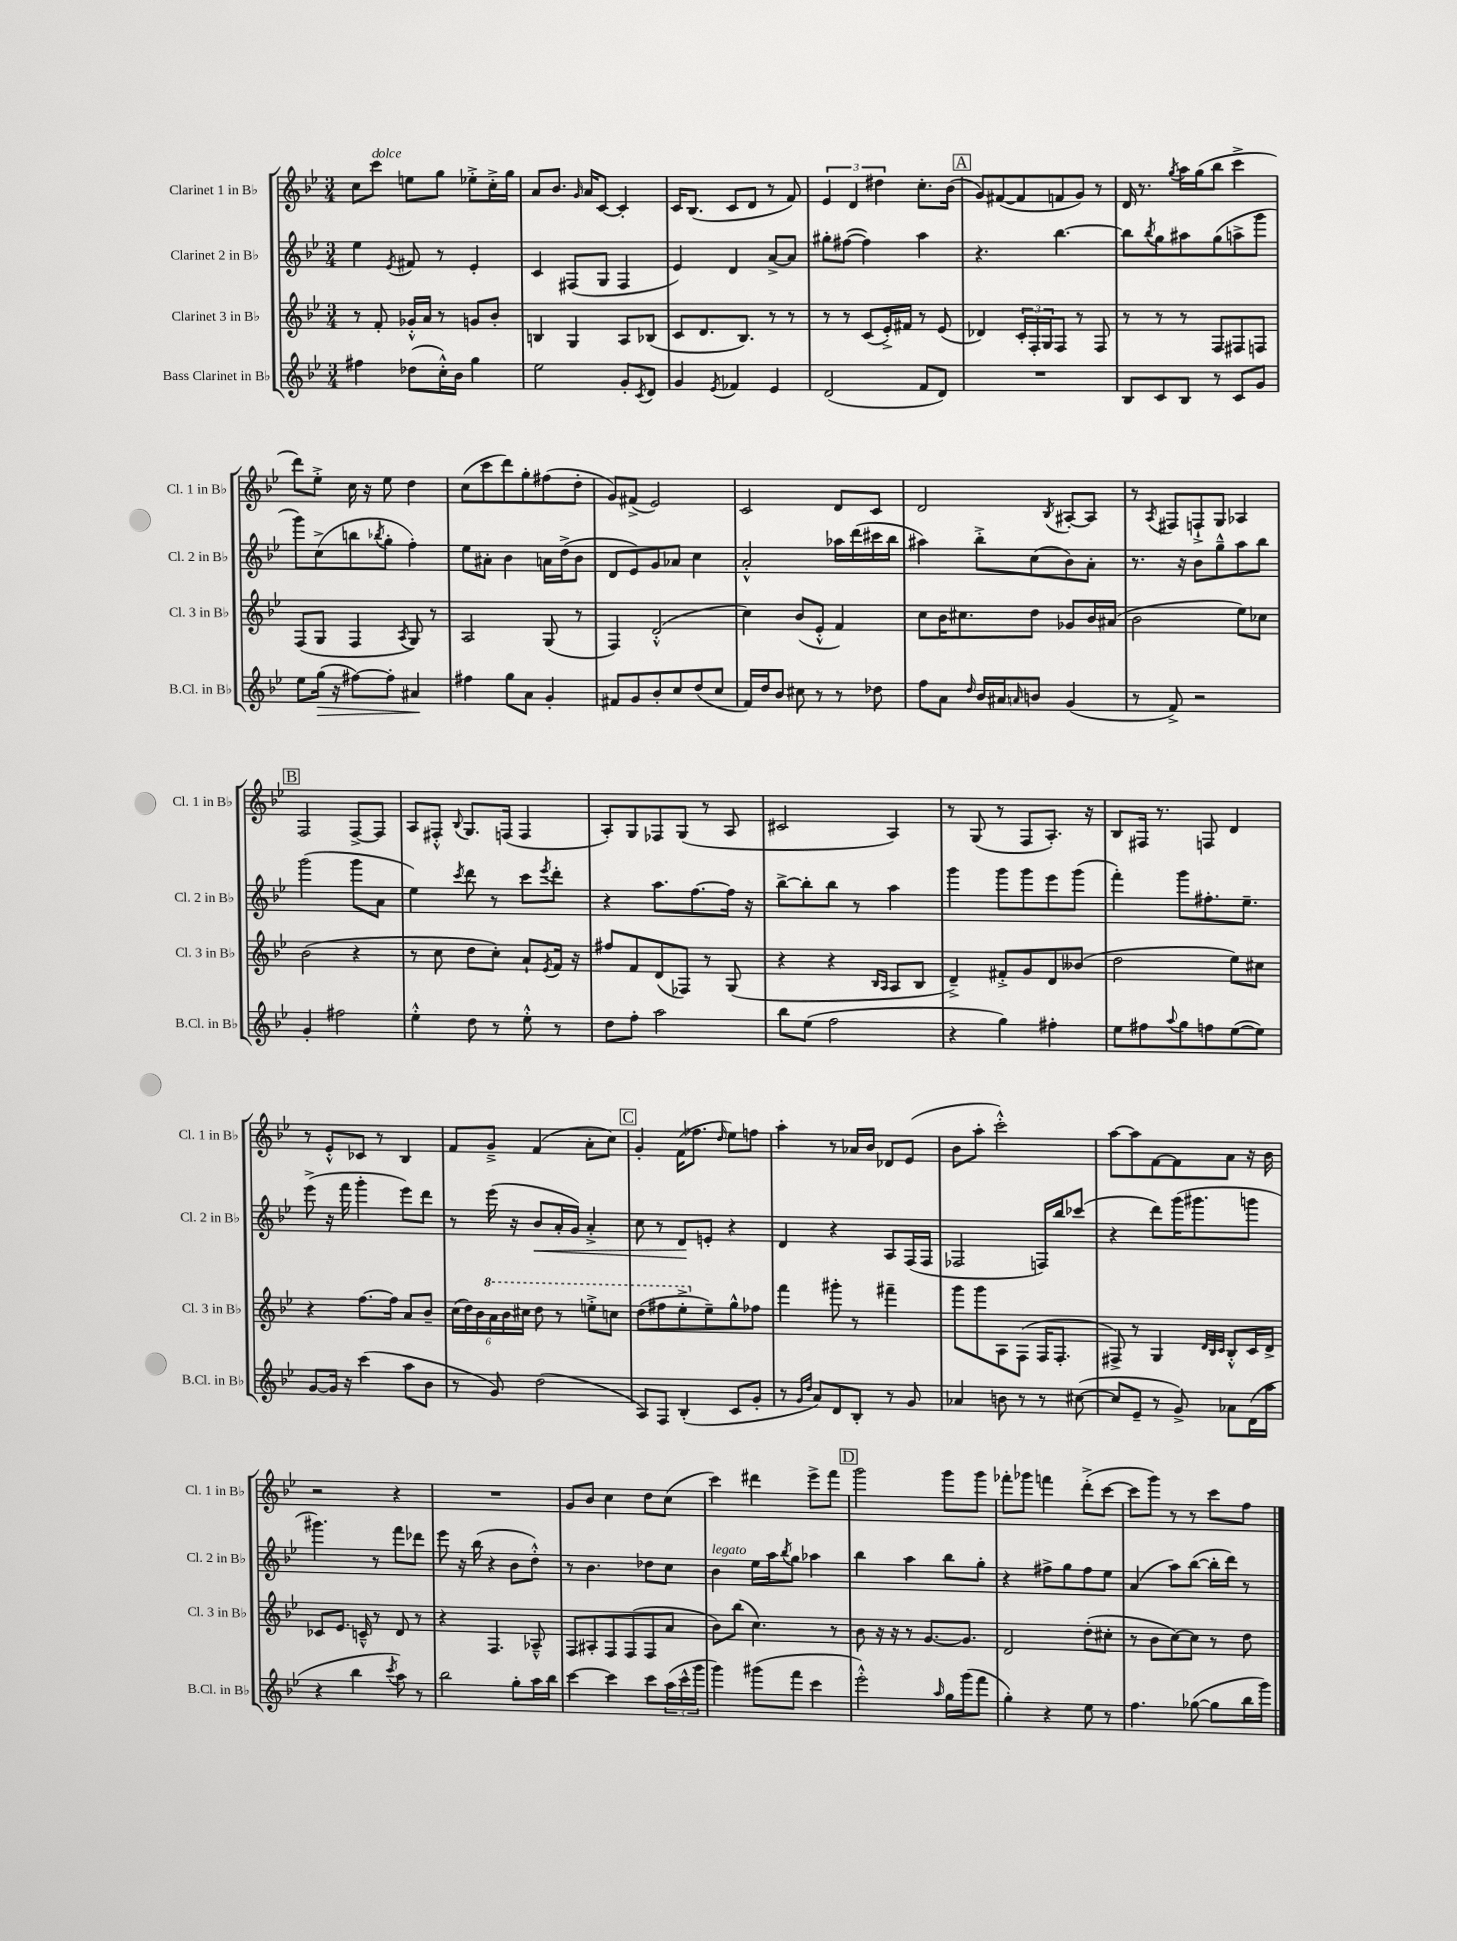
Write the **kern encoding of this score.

**kern	**kern	**kern	**kern
*staff4	*staff3	*staff2	*staff1
*clefG2	*clefG2	*clefG2	*clefG2
*k[b-e-]	*k[b-e-]	*k[b-e-]	*k[b-e-]
*M3/4	*M3/4	*M3/4	*M3/4
4ff#\	8r	4ee-\	8cc\L
.	8f'/	.	8ccc\J
.	.	8qe-/	.
(8dd-\L	16g-'^^/LL	8f#/	8ee\L
.	16a/JJ	.	.
16cc'^^\L)	8r	8r	8gg\J
16b-\JJ	.	.	.
4gg\	8g/L	4e-'/	8ee-'^\L
.	8b-'/J	.	16cc'^\L
.	.	.	16gg\JJ
=	=	=	=
2ee-\	4B/	4c/	8a/L
.	.	.	8.b-/J
.	4G/	(8F#/L	.
.	.	.	16qqg/
.	.	.	16a/LK
.	.	8G/J	[8c/J
8g'/L	8A/L	4F#/	4c'/]
8qc/	.	.	.
8d/J	(8B-/J	.	.
=	=	=	=
4g/	8c/L	4e-/)	16c/LK
.	.	.	(8.B-/J
.	8.d/	.	.
8qe-/	.	.	.
4f-/	.	4d/	8c/L
.	8.B-/J)	.	.
.	.	.	8d/J
4e-/	8r	[8a^/L	8r
.	8r	8a/]J	8f/)
=	=	=	=
(2d/	8r	8gg#'\L	6e-/
.	8r	([8ff#\J	.
.	.	.	6d/
.	(8c/L	4ff#\])	.
.	.	.	6dd#\
.	16e-'^/L)	.	.
.	16f#/JJ	.	.
8f/L	8r	4aa\	8.cc'\L
8d/J)	(8e-/	.	.
.	.	.	(16b-\Jk
=	=	=	=
2.r	4d-/)	4.r	8g/L)
.	.	.	([8f#/
.	24c'/LL	.	8f#/]
.	24F'/	.	.
.	24G/J	.	.
.	8F/J	[4.bb-\	8f/
.	8r	.	8g/J)
.	8F/	.	8r
=	=	=	=
8B-/L	8r	8bb-\]L	16d/
.	.	.	8.r
.	.	8qbb-/	.
8c/	8r	8gg\	.
.	.	.	8qgg/
8B-/J	8r	8aa#\	16aa\LL
.	.	.	(16gg\J
8r	8F/L	(8gg\	8bb-\J
8c/L	8F#/	8aa^\	4ccc^\
8g/J	8F/J	8ggg\J	.
=	=	=	=
8ee-\L	(8F/L	8ggg\L)	8ddd\L)
(16gg\Jk	8G/J	(8cc^\	8ee-'^\J
16r	.	.	.
[8ff#\L)	4F/	8bb\	16cc\
.	.	.	16r
.	.	8qbb-/	.
8ff#'\]J	.	8gg'\J	8ee-\
.	8qA/	.	.
4a#/	8G/)	4ff'\)	4dd\
.	8r	.	.
=	=	=	=
4ff#\	2A/	8ee-\L	(8cc\L
.	.	8a#'\J	8ccc\
8gg\L	.	4b-\	8ddd\)
8a\J	.	.	8gg'\
4g'/	(8G/	16a\LL	(8ff#\
.	.	(16dd^\J	.
.	8r	8b-\J	8dd'\J
=	=	=	=
8f#/L	4F/)	8d/L	8g/L)
8g/	.	8e-/)	(8f#^/J
8b-'/	(2d'^^/	8g/	2e-/)
8cc/	.	8a-/J	.
(8dd/	.	4cc\	.
8cc/J	.	.	.
=	=	=	=
16f/LL)	4cc\)	2a'^^/	2c/
16dd/J	.	.	.
8b-/J	.	.	.
8cc#\	(8b-/L	.	.
8r	8e-'^^/J	.	.
8r	4f/)	16aa-\LL	8d/L
.	.	(16ddd\	.
8dd-\	.	16ccc#\	8c/J
.	.	16bb-\JJ	.
=	=	=	=
8ff\L	8cc\L	4aa#\)	2d/
8a\J	16b-\K	.	.
.	8.cc#\	.	.
16qqdd/	.	.	.
16b-/LL	.	8bb-'^\L	.
16a#/J	.	.	.
16qqa/	.	.	.
8b/J	8dd\J	(8cc\	.
.	.	.	8qB-/
(4g/	8g-/L	8b-\)	[8A#'/L
.	16b-/L	8a'\J	8A#/]J
.	(16a#/JJ	.	.
=	=	=	=
8r	2b-\	8.r	8r
.	.	.	8qA/
8f^/)	.	.	8F#/L
.	.	16r	.
2r	.	8b-\L	8F`^/
.	.	8gg~^^\	8G/J
.	8ee-\L)	8aa\	4A-/
.	8cc-\J	8bb-\J	.
=	=	=	=
4g'/	(2b-\	(2ggg\	2F/
2ff#\	.	.	.
.	4r	8ggg\L	[8F^/L
.	.	8a\J	8F/]J
=	=	=	=
4ee-'^^\	8r	4ee-\)	8A/L
.	8cc\	.	8F#'^^/J
.	.	8qccc/	8qqB-/
8dd\	8dd\L	8ddd\	8.G/L
8r	8cc'\J)	8r	.
.	.	.	(16F/Jk
8ee-'^^\	8a`/L	8ccc\L	4F/
.	8qe-/	8qeee-/	.
8r	16f/Jk	8ddd'\J	.
.	16r	.	.
=	=	=	=
8dd\L	8ff#/L	4r	8A'/L)
8ff'\J	8f/	.	8G/
2aa\	(8d/	8.aa\L	8F-/
.	8F-/J)	.	(8G/J
.	.	[8.ff\	.
.	8r	.	8r
.	(8G/	16ff\]Jk	8A/
.	.	16r	.
=	=	=	=
8bb-\L	4r	[8bb-^\L	2c#/
(8ee-\J	.	8bb-'\]	.
2ff\	4r	8bb-\J	.
.	.	8r	.
.	16qqB-/LL	.	.
.	16qqA/JJ	.	.
.	8A/L	4aa\	4A/)
.	8B-/J	.	.
=	=	=	=
4r	4d~^/)	4ggg\	8r
.	.	.	(8G/
4gg\)	8f#'^/L	8ggg\L	8r
.	8g/	8ggg\	8F/L
4ff#'\	8d/	8eee-\	8.A'/J)
.	(8b--/J	(8ggg\J	.
.	.	.	16r
=	=	=	=
8ee-\L	2dd\	4fff'\)	8B-/L
8ff#\	.	.	16F#/Jk
.	.	.	8.r
8qqaa/	.	.	.
8gg\	.	8ggg\L	.
8ff\	.	8.ff#'\	8F/
([8ee-\	8ee-\L)	.	4d/
.	.	8.ee-~\J	.
8ee-\]J)	8cc#\J	.	.
=	=	=	=
[8g/L	4r	(8eee-^\	8r
16g/]Jk	.	16r	8e-'^^/L
16r	.	16fff\	.
(4ccc\	[8.ff\L	4ggg'\	8c-/J
.	.	.	8r
.	16ff\]Jk	.	.
8aa\L	8a/L	8eee-\L)	4B-/
8b-\J	8b-~/J	8ddd\J	.
=	=	=	=
8r	(24cc\LL	8r	8f/L
.	24dd\)	.	.
.	24b-\	.	.
8g/)	24aa\	(16eee-\	8g~^/J
.	24bb-\	.	.
.	.	16r	.
.	24ccc#\JJ	.	.
(2dd\	8ddd\	8b-/L	(4f/
.	8r	16a'/L	.
.	.	16g/JJ)	.
.	8eee'^\L	4a'^/	8a'\L
.	8ccc\J	.	8cc\J)
=	=	=	=
8A/L)	(8ddd\L	8cc\	4g'/
8F/J	8fff#\	8r	.
(4B-'/	8eee-'^\	8d/L	(16f\LK
.	.	.	8.ff-\J
.	8ee-~\)	8e'/J	.
.	.	.	16qqdd/
8c/L	8gg^^\	4r	8ee-\L)
8g'/J	8ff-\J	.	8ff\J
=	=	=	=
8r	4fff\	4d/	4aa'\
16qqg/LL	.	.	.
16qqdd/JJ	.	.	.
8a/L)	.	.	.
8d/	8ggg#'\	4r	8r
8B-'/J	8r	.	16a-/LL
.	.	.	16b-/JJ
8r	4fff#~\	8A/L	8d-/L
8g/	.	(16F/L	(8e-/J
.	.	16F/JJ	.
=	=	=	=
4a-/	8ggg\L	2F-/	8b-\L
.	8ggg\	.	8aa'\J
8b\	8A\	.	2ccc'^^\)
8r	(8F\J	.	.
8r	16F/LK	16F/LL)	.
.	8.F'/J	16bb-/J	.
([8cc#\	.	(8ccc-/J	.
=	=	=	=
8cc#/]L	8F#^/)	4r	[8aa\L
8e-~/J	8r	.	8aa\]
8r	4G/	8ddd\L)	[8f\
8g^/)	.	(16ggg\K	8f\]
.	.	8.ggg#\	.
.	32qqd/LLL	.	.
.	32qqB-/	.	.
.	32qqc/JJJ	.	.
8a-\L	8B-'^^/L	.	8a\J
(16d\L	16c/L	8ggg\J	16r
16aa\JJ	16d^/JJ	.	16b-\
=	=	=	=
4r	8c-/L	4.ggg#\)	2r
.	8.e-/J	.	.
4bb-\	.	.	.
.	16c~^^/	.	.
.	8r	8r	.
8qccc/	.	.	.
8aa\)	8d/	8fff\L	4r
8r	8r	8ddd-\J	.
=	=	=	=
2bb-\	4r	8eee-\	2.r
.	.	16r	.
.	.	(16bb-\	.
.	4.F/	4r	.
8gg'\L	.	8b-\L	.
16aa\L	8A-~^^/	8dd'^^\J)	.
16bb-\JJ	.	.	.
=	=	=	=
[4ccc\	8F/L	8r	8g/L
.	8A#'/	4.b-\	8b-/J
4ccc\]	8F/	.	4cc\
.	(8F/	.	.
8ccc\L	8F/	8dd-\L	8dd\L
(24aa\L	8a/J	8cc\J	(8cc\J
24ccc^^\	.	.	.
24ggg\JJ	.	.	.
=	=	=	=
4ggg\)	8b-\L)	4b-\	4ccc\)
.	(8bb-\J	.	.
(8ggg#\L	4.cc\)	16ee-\LL	4ddd#\
.	.	16aa\J	.
.	.	8qbb-/	.
8fff\J	.	8gg\J	.
4ccc\	.	4aa-\	8eee-^\L
.	8r	.	8fff\J
=	=	=	=
2eee-'^^\)	8b-\	4bb-\	2ggg\
.	16r	.	.
.	16r	.	.
.	8r	4aa\	.
.	[8.g/L	.	.
16qqaa/	.	.	.
16gg\LL	.	8bb-\L	8ggg\L
(16ggg\J	8.g/]J	.	.
8fff\J	.	8gg'\J	8ggg\J
=	=	=	=
4gg'\)	2d/	4r	8fff-'\L
.	.	.	8ggg-\J
4r	.	8ff#^\L	4fff\
.	.	8gg\	.
8ee-\	(8dd'\L	8ff#\	(8ddd'^\L
8r	8cc#'\J	8ee-\J	[8ccc\J
=	=	=	=
4.ff\	8r	(4a/	8ccc\]L
.	8b-\L	.	8ggg\J)
.	[8cc\)	8aa\L)	8r
([8gg-\	8cc\]J	([8bb-\J	8r
8gg-\]L	8r	16bb-'\]LL	8ccc\L
.	.	16ddd\JJ)	.
16bb-\L	8dd\	8r	8ff\J
16ggg\JJ)	.	.	.
==	==	==	==
*-	*-	*-	*-
